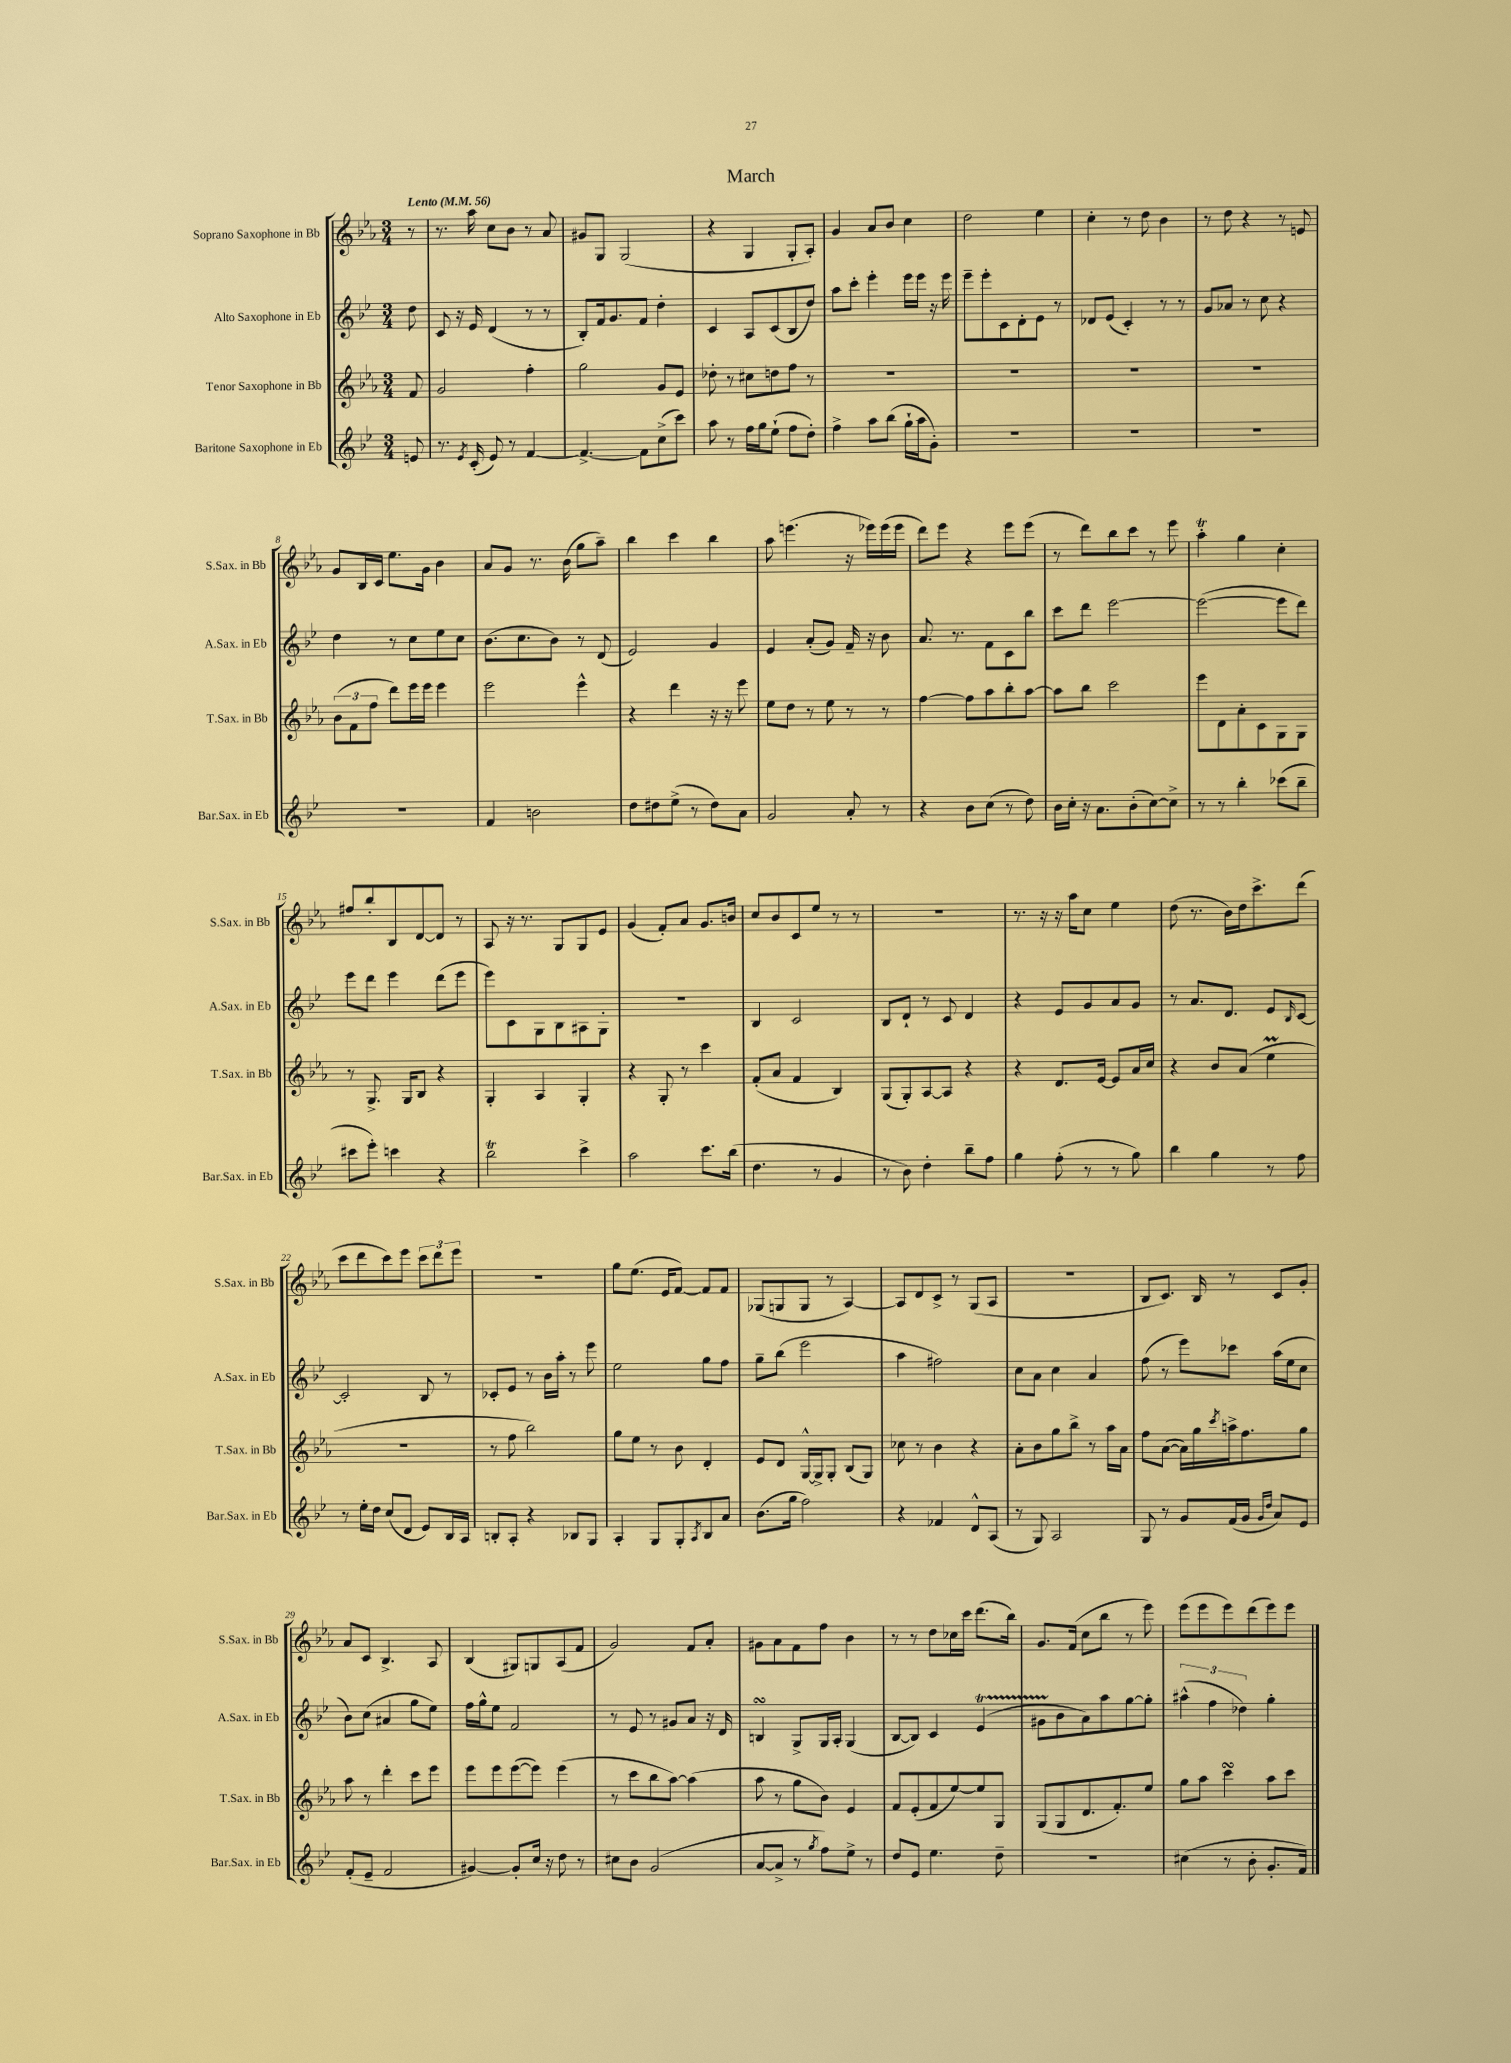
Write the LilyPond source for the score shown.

\header { title = "March" }
<<
\new StaffGroup <<
\new Staff = "s0" \with { instrumentName = "Soprano Saxophone in Bb" shortInstrumentName = "S.Sax. in Bb" } {
    \clef treble \key ees \major \numericTimeSignature \time 3/4 \partial 8 \tempo "Lento" 4 = 56
    r8 |
    r8. aes''16 c''8 bes'8 r8 aes'8 |
    gis'8 g8 g2( |
    r4 g4 g8-. aes8-.) |
    g'4 aes'8 bes'8 c''4 |
    d''2 ees''4 |
    c''4-. r8 d''8 bes'4 |
    r8 d''8 r4 r8 e'8 |
    g'8 bes16 c'16 ees''8. g'16 bes'4 |
    aes'8 g'8 r8. bes'16( g''8 aes''8--) |
    bes''4 c'''4 bes''4 |
    aes''8 e'''4.( r16 ees'''16) ees'''16( ees'''16 |
    d'''8) ees'''8 r4 ees'''8 ees'''8( |
    r8 d'''8) bes''8 c'''8 r8 ees'''8 |
    aes''4-.\trill g''4 c''4-. |
    fis''8 bes''8-. bes8 d'8~ d'8 r8 |
    aes8 r16 r8. g8 g8 ees'8 |
    g'4( f'8-.) aes'8 g'8. b'16 |
    c''8 bes'8 c'8 ees''8 r8 r8 |
    R2. |
    r8. r16 r16 aes''16 c''8 ees''4 |
    d''8( r8. bes'16) d''16 c'''8.-> d'''8( |
    c'''8 d'''8 c'''8) ees'''8 \tuplet 3/2 { c'''8 d'''8 ees'''8 } |
    R2. |
    g''8 ees''8.( ees'16 f'8~) f'8 f'8 |
    ges8( g8 g8 r8 aes4~) |
    aes8 d'8 c'8-> r8 g8( aes8 |
    R2. |
    bes8 c'8.) bes16 r8 c'8 g'8-. |
    aes'8 c'8 bes4.-> aes8 |
    bes4( gis8) g8 aes8( f'8 |
    g'2) f'8 aes'8-. |
    gis'8 aes'8 f'8 f''8 bes'4 |
    r8 r8 d''8 ces''16 c'''16 d'''8.( bes''16) |
    g'8. f'16( c''8 bes''8 r8 ees'''8) |
    ees'''8( ees'''8 ees'''8) d'''8( ees'''8) ees'''8 \bar "|." |
}
\new Staff = "s1" \with { instrumentName = "Alto Saxophone in Eb" shortInstrumentName = "A.Sax. in Eb" } {
    \clef treble \key bes \major \numericTimeSignature \time 3/4 \partial 8
    d''8 |
    c'8 r16 ees'16 d'4( r8 r8 |
    bes8-.) f'16 g'8. f'8 d''4-. |
    c'4 a8 c'8( bes8 d''8) |
    a''8 c'''8-. ees'''4-. ees'''16 ees'''16 r16 ees'''16 |
    ees'''8-- ees'''8-. c'8 d'8-. ees'8 r8 |
    des'8 ees'8( c'4-.) r8 r8 |
    g'8 aes'8 r8 c''8 r4 |
    d''4 r8 c''8 ees''8 c''8 |
    bes'8.( c''8. bes'8) r8 d'8( |
    ees'2) g'4 |
    ees'4 a'8-.( g'8) f'16-- r16 bes'8 |
    a'8. r8. f'8 c'8 bes''8 |
    c'''8 d'''8 ees'''2~ |
    ees'''2~( ees'''8 d'''8) |
    ees'''8 d'''8 ees'''4 d'''8( ees'''8 |
    ees'''8) c'8 g8 bes8 ais8 g8-. |
    R2. |
    bes4 c'2 |
    bes8 d'8-! r8 c'8 d'4 |
    r4 ees'8 g'8 a'8 g'8 |
    r8 a'8. d'8. ees'8 \grace { bes16 } c'8~ |
    c'2-. bes8 r8 |
    ces'8-. ees'8 r8 bes'16 a''16-. r8 ees'''8 |
    ees''2 g''8 f''8 |
    g''8-- bes''8( ees'''2 |
    a''4 fis''2) |
    c''8 a'8 c''4 a'4 |
    f''8( r8 ees'''8) ces'''8 a''16( ees''16 c''8 |
    bes'8) c''8( ais'4 g''8 ees''8) |
    f''16 g''16-^ ees''8 f'2 |
    r8 ees'8 r8 gis'8 a'8 r16 d'16 |
    b4\turn g8-> g16 a16-. g4( |
    bes8~ bes8) c'4 ees'4\startTrillSpan( |
    gis'8 bes'8\stopTrillSpan a'8) a''8 g''8~ g''8-. |
    \tuplet 3/2 { ais''4-^( f''4 des''4) } g''4-. \bar "|." |
}
\new Staff = "s2" \with { instrumentName = "Tenor Saxophone in Bb" shortInstrumentName = "T.Sax. in Bb" } {
    \clef treble \key ees \major \numericTimeSignature \time 3/4 \partial 8
    f'8 |
    g'2 f''4-. |
    g''2 g'8 ees'8 |
    des''8-. r8 cis''8 d''8 f''8 r8 |
    R2. |
    R2. |
    R2. |
    R2. |
    \tuplet 3/2 { bes'8( f'8 f''8 } d'''8) ees'''16 ees'''16 ees'''4 |
    ees'''2 ees'''4-^ |
    r4 d'''4 r16 r16 ees'''8 |
    ees''8 d''8 r8 ees''8 r8 r8 |
    f''4~ f''8 aes''8 bes''8-. aes''8~ |
    aes''8 bes''8 c'''2 |
    ees'''8 d'8 aes'8-. c'8 g8 g8 |
    r8 g8.-> g16 bes8 r4 |
    g4-. aes4 g4-. |
    r4 g8-. r8 c'''4 |
    f'8-.( aes'8 f'4 bes4) |
    g8( g8-.) aes8~ aes8 r4 |
    r4 d'8. ees'16~ ees'8 aes'16 c''16 |
    r4 bes'8 aes'8( ees''4\prall |
    R2. |
    r8 f''8 bes''2) |
    g''8 ees''8 r8 bes'8 d'4-. |
    ees'8 d'8 g16~-^ g16-> g8-. bes8( g8) |
    ces''8 r8 bes'4 r4 |
    aes'8-. bes'8 g''8 bes''8-> r8 aes''16 aes'16 |
    f''8 aes'8~( aes'16) g''16 \acciaccatura { c'''8 } a''16-> f''8. g''8 |
    aes''8 r8 d'''4-. c'''8 ees'''8 |
    ees'''8 ees'''8 ees'''8~( ees'''8) ees'''4( |
    r8 c'''8 bes''8 aes''8~) aes''4( |
    aes''8 r8 g''8 bes'8) ees'4 |
    f'8 ees'8-.( f'8 ees''8~) ees''8 g8 |
    g8( g8 d'8. f'8.-.) ees''8 |
    g''8 aes''8 c'''4\turn aes''8 c'''8 \bar "|." |
}
\new Staff = "s3" \with { instrumentName = "Baritone Saxophone in Eb" shortInstrumentName = "Bar.Sax. in Eb" } {
    \clef treble \key bes \major \numericTimeSignature \time 3/4 \partial 8
    e'8 |
    r8. \acciaccatura { ees'8 } c'16-.( ees'8) r8 f'4~ |
    f'4.~-> f'8 c''8->( c'''8) |
    a''8 r8 f''16 g''16 ees''8-!( f''8 d''8-.) |
    f''4-> a''8 bes''8( g''16-! a''16 g'8-.) |
    R2. |
    R2. |
    R2. |
    R2. |
    f'4 b'2 |
    d''8 dis''8 ees''8->( r8 dis''8) a'8 |
    g'2 a'8-. r8 |
    r4 bes'8 c''8( r8 d''8) |
    bes'16 c''16-. r16 a'8. bes'8-.( c''8~) c''8-> |
    r8 r8 bes''4-. ces'''8( bes''8-- |
    cis'''8 ees'''8-.) c'''4 r4 |
    bes''2\trill c'''4-> |
    a''2 c'''8. bes''16( |
    d''4. r8 g'4 |
    r8 bes'8) d''4-. bes''8-- f''8 |
    g''4 f''8-.( r8 r8 g''8) |
    bes''4 g''4 r8 f''8 |
    r8 ees''16-. d''16 c''8( d'8 ees'8) bes16 a16 |
    b8-. a8-. r4 bes8 g8 |
    a4-. g8 g8-. \acciaccatura { a8 } bes8 a'8 |
    bes'8.( g''16 f''2) |
    r4 fes'4 d'8-^ a8( |
    r8 g8) a2 |
    g8 r8 g'8 f'16( g'16 \grace { g'16 d''16 } a'8) ees'8 |
    f'8-.( ees'8-- f'2 |
    gis'4~) gis'8-. c''16 r16 d''8 r8 |
    cis''8 bes'8 g'2( |
    a'8~ a'8-> r8 \acciaccatura { g''8 } f''8) ees''8-> r8 |
    d''8 ees'8 ees''4. d''8-- |
    R2. |
    cis''4( r8 bes'8-. g'8.-. f'16) \bar "|." |
}
>>
>>
